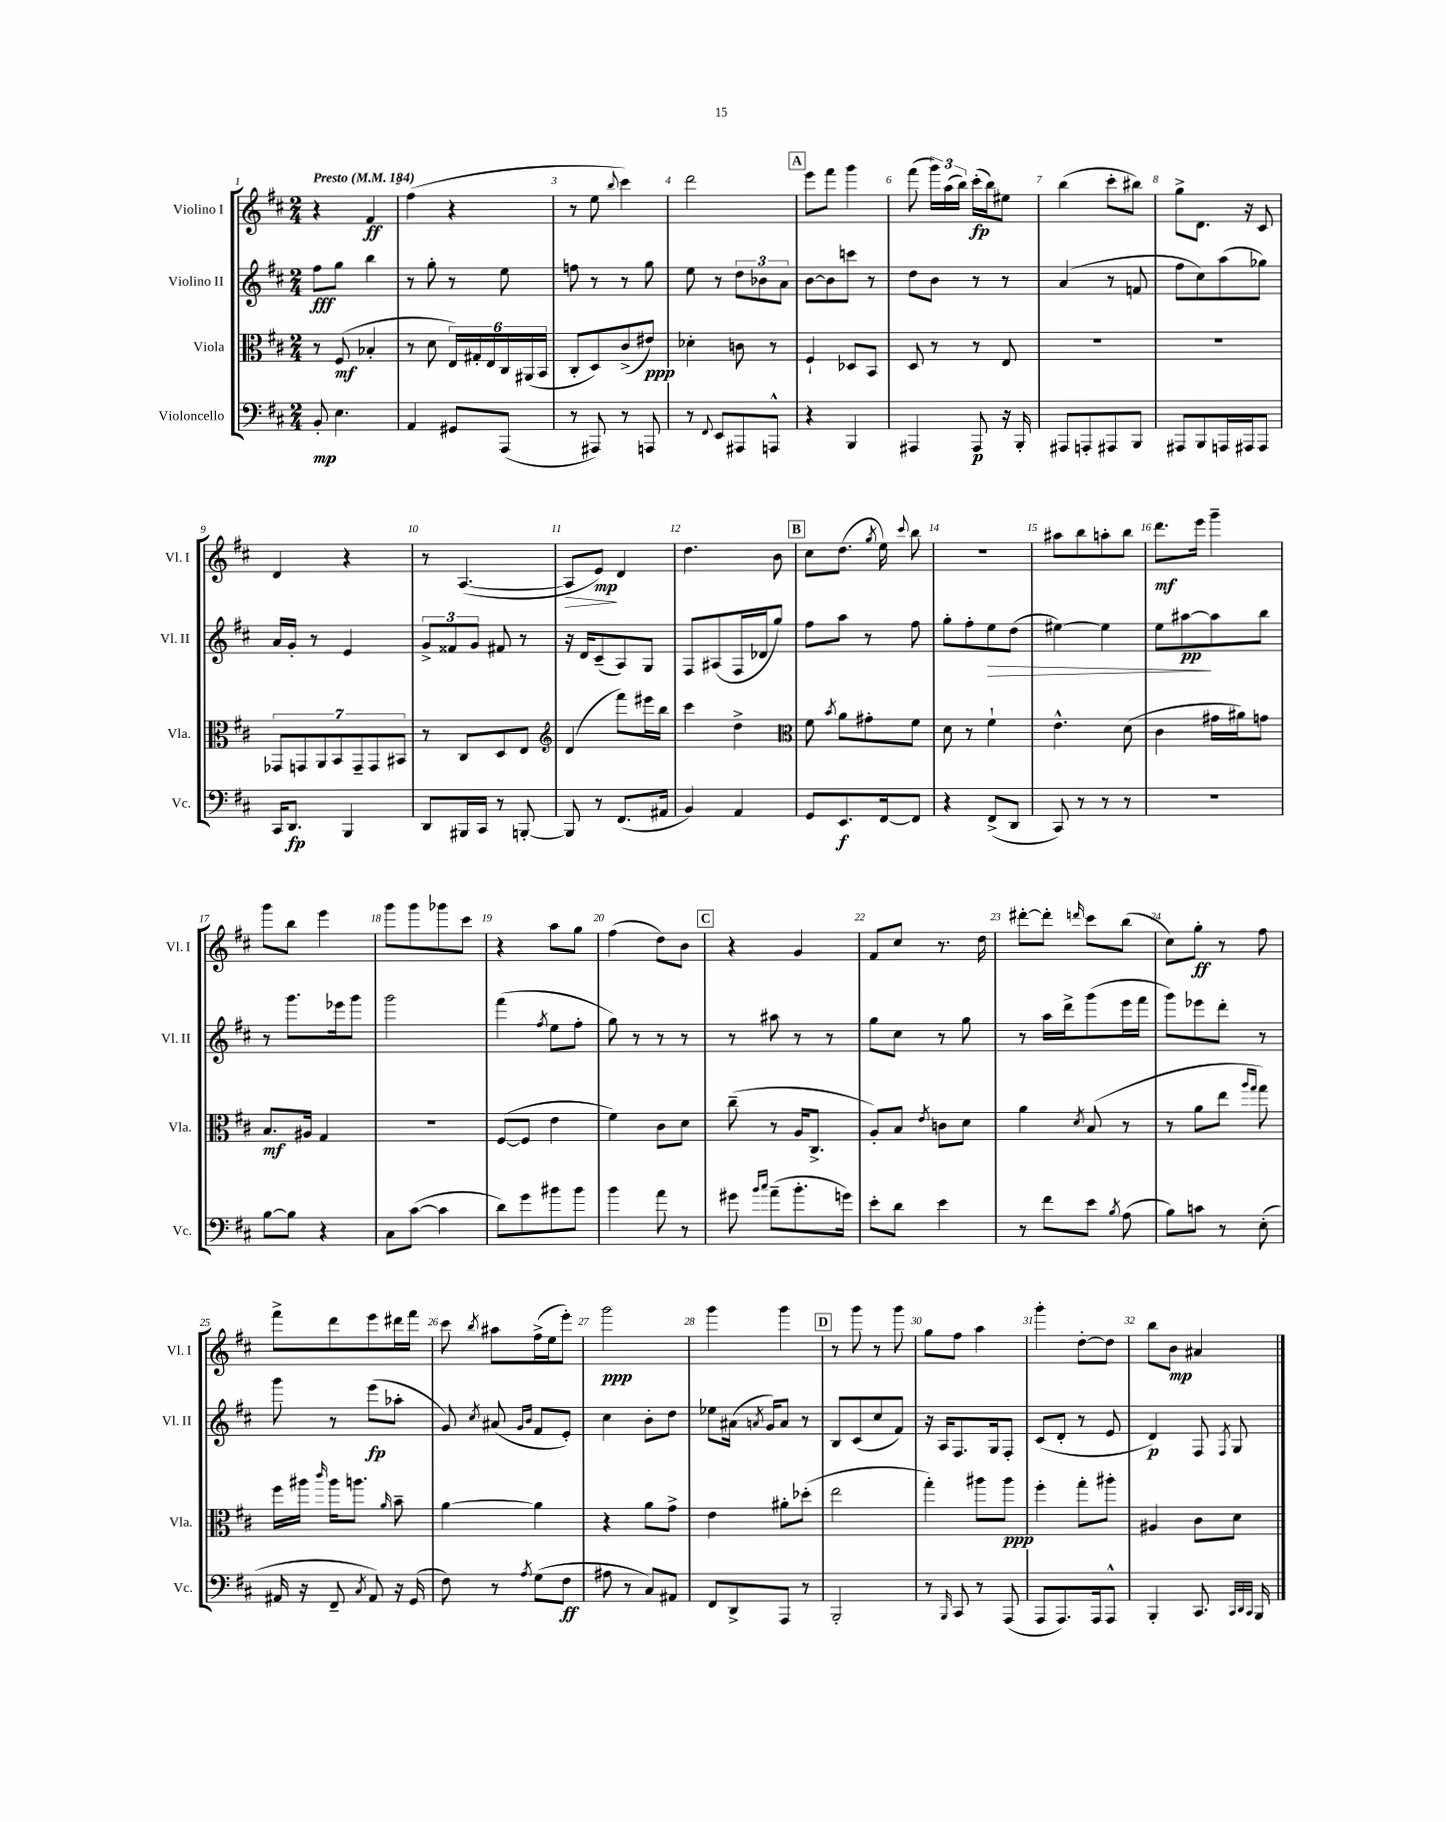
<<
\new StaffGroup <<
\new Staff = "s0" \with { instrumentName = "Violino I" shortInstrumentName = "Vl. I" } {
    \clef treble \key d \major \numericTimeSignature \time 2/4 \tempo "Presto" 4 = 184
    \autoBeamOff r4 fis'4\ff |
    fis''4( r4 |
    r8 e''8 \appoggiatura { b''8 } cis'''4) |
    d'''2 |
    \mark \markup { \box "A" } e'''8[ fis'''8] g'''4 |
    fis'''8( \tuplet 3/2 { g'''16[) a''16( b''16]) } cis'''16[-.\fp( b''16) eis''8] |
    b''4( cis'''8[-. bis''8]) |
    g''8[-> d'8.] r16 cis'8 |
    d'4 r4 |
    r8 a4.~( |
    a8[\> e'8]\mp\!) d'4 |
    d''4. b'8 |
    \mark \markup { \box "B" } cis''8[ d''8.]( \acciaccatura { g''8 } e''16) \appoggiatura { cis'''8 } b''8 |
    R2 |
    ais''8[ b''8 a''8-. b''8] |
    d'''8.[\mf e'''16] g'''4-- |
    g'''8[ b''8] e'''4 |
    g'''8[ g'''8 ges'''8 cis'''8] |
    r4 a''8[ g''8] |
    fis''4( d''8[) b'8] |
    \mark \markup { \box "C" } r4 g'4 |
    fis'8[ cis''8] r8. d''16 |
    dis'''8[~-. dis'''8]-. \grace { d'''16 } cis'''8[ b''8]( |
    cis''8[) g''8]-.\ff r8 fis''8 |
    fis'''8[-> d'''8 e'''8 dis'''16 fis'''16] |
    cis'''8 \acciaccatura { b''8 } ais''8[ fis''16->( e''16 e'''8]-.) |
    g'''2\ppp |
    g'''4 g'''4 |
    \mark \markup { \box "D" } r8 g'''8 r8 g'''8 |
    g''8[ fis''8] a''4 |
    g'''4-. d''8[~-. d''8] |
    b''8[ b'8]\mp ais'4 \bar "|." |
}
\new Staff = "s1" \with { instrumentName = "Violino II" shortInstrumentName = "Vl. II" } {
    \clef treble \key d \major \numericTimeSignature \time 2/4
    \autoBeamOff fis''8[\fff g''8] b''4 |
    r8 g''8-. r8 e''8 |
    f''8 r8 r8 g''8 |
    e''8 r8 \tuplet 3/2 { d''8[ bes'8 a'8] } |
    \mark \markup { \box "A" } b'8[~ b'8 c'''8] r8 |
    d''8[ b'8] r8 r8 |
    a'4( r8 f'8 |
    fis''8[ cis''8) a''8( ges''8]) |
    a'16[ g'16]-. r8 e'4 |
    \tuplet 3/2 { g'8[-> fisis'8 g'8] } fis'8 r8 |
    r16 d'16[ cis'8--( a8) g8] |
    fis8[ ais8( fis16 des'16 g''8]) |
    \mark \markup { \box "B" } fis''8[ a''8] r8 fis''8 |
    g''8[-. fis''8-. e''8\> d''8]( |
    eis''4~) eis''4 |
    e''8[ ais''8~\pp\! ais''8 b''8] |
    r8 g'''8.[ ees'''16 g'''8] |
    g'''2 |
    fis'''4( \acciaccatura { fis''8 } e''8[ fis''8]-. |
    g''8) r8 r8 r8 |
    \mark \markup { \box "C" } r8 ais''8 r8 r8 |
    g''8[ cis''8] r8 g''8 |
    r8 a''16[ d'''16-> g'''8( e'''16 fis'''16] |
    g'''8[) ees'''8 d'''8]-. r8 |
    g'''8 r8 e'''8[\fp( aes''8]-. |
    g'8) \acciaccatura { cis''8 } ais'8( \grace { g'16[ b'16] } fis'8[ e'8]-.) |
    cis''4 b'8[-. d''8] |
    ees''8[ ais'16]( \acciaccatura { a'8 } g'16[) a'8] r8 |
    \mark \markup { \box "D" } b8[ cis'8( cis''8 fis'8]) |
    r16 a16[ fis8. g16 fis8]-. |
    cis'8[( d'8]-. r8 e'8 |
    d'4\p) fis8 \acciaccatura { fis8 } g8 \bar "|." |
}
\new Staff = "s2" \with { instrumentName = "Viola" shortInstrumentName = "Vla." } {
    \clef alto \key d \major \numericTimeSignature \time 2/4
    \autoBeamOff r8 fis8\mf( bes4-. |
    r8 d'8 \tuplet 6/4 { e16[) gis16-. e16 cis16 ais,16( b,16] } |
    cis8[-. d8) cis'8->( eis'8]\ppp) |
    des'4-. c'8 r8 |
    \mark \markup { \box "A" } fis4-! des8[ b,8] |
    d8 r8 r8 e8 |
    R2 |
    R2 |
    \tuplet 7/4 { ges,8[ g,8 a,8 b,8 g,8-- g,8 bis,8] } |
    r8 cis8[ d8 e8] |
    \clef treble d'4( fis'''8[) eis'''16 b''16] |
    cis'''4 d''4-> |
    \mark \markup { \box "B" } \clef alto fis'8 \acciaccatura { b'8 } a'8[ gis'8-. fis'8] |
    d'8 r8 fis'4-! |
    e'4.-^ d'8( |
    cis'4 gis'16[ ais'16) g'8] |
    b8.[\mf ais16] g4 |
    R2 |
    fis8[~( fis8] e'4 |
    fis'4) cis'8[ d'8] |
    \mark \markup { \box "C" } cis''8--( r8 a16[ cis8.]-> |
    a8[-.) b8] \acciaccatura { e'8 } c'8[ d'8] |
    a'4 \acciaccatura { d'8 } b8( r8 |
    r8 a'8[ e''8] \grace { a''16[ g''16] } g''8) |
    fis''16[ ais''16] \grace { cis'''16 } ais''16[ a''8.] \grace { a'16 } b'8-- |
    a'4~ a'4 |
    r4 a'8[ g'8]-> |
    e'4 ais'8[-. des''8]-.( |
    \mark \markup { \box "D" } e''2 |
    g''4-.) ais''8[ ais''8]\ppp |
    fis''4-. g''8[-. ais''8]-. |
    ais4 cis'8[ d'8] \bar "|." |
}
\new Staff = "s3" \with { instrumentName = "Violoncello" shortInstrumentName = "Vc." } {
    \clef bass \key d \major \numericTimeSignature \time 2/4
    \autoBeamOff b,8-.\mp e4. |
    a,4 gis,8[ a,,8]( |
    r8 ais,,8) r8 a,,8 |
    r8 \appoggiatura { fis,8 } e,8[ ais,,8 a,,8]-^ |
    \mark \markup { \box "A" } r4 b,,4 |
    ais,,4 ais,,8\p r16 b,,16-. |
    ais,,8[ a,,8-. ais,,8 b,,8] |
    ais,,8[ b,,8 a,,16 ais,,16 ais,,8] |
    cis,16[ d,8.]\fp b,,4 |
    d,8[ bis,,16 cis,16] r8 b,,8~-. |
    b,,8 r8 fis,8.[( ais,16] |
    b,4) a,4 |
    \mark \markup { \box "B" } g,8[ e,8.\f fis,16~ fis,8] |
    r4 fis,8[->( d,8] |
    cis,8) r8 r8 r8 |
    r2 |
    b8[~ b8] r4 |
    cis8[ cis'8]~( cis'4 |
    d'8[) g'8 bis'8 bis'8] |
    b'4 a'8 r8 |
    \mark \markup { \box "C" } gis'8 \grace { b'16[ cis''16] } a'8[--( b'8.-. g'16]) |
    e'8[-. d'8] e'4 |
    r8 fis'8[ e'8] \acciaccatura { b8 } a8( |
    b8[) c'8] r8 e8-.( |
    ais,16 r16 fis,8-- \acciaccatura { cis8 } ais,8) r16 g,16( |
    fis8) r8 \acciaccatura { a8 } g8[( fis8]\ff |
    ais8 r8 cis8[) ais,8] |
    fis,8[ d,8-> a,,8] r8 |
    \mark \markup { \box "D" } b,,2-. |
    r8 \grace { b,,16 } cis,8 r8 a,,8( |
    a,,8[ a,,8.) a,,16 a,,8]-^ |
    b,,4-. cis,8. \grace { cis,32[ d,32 cis,32] } b,,16 \bar "|." |
}
>>
>>
\layout { \context { \Score \override BarNumber.break-visibility = ##(#f #t #t) barNumberVisibility = #all-bar-numbers-visible } }
